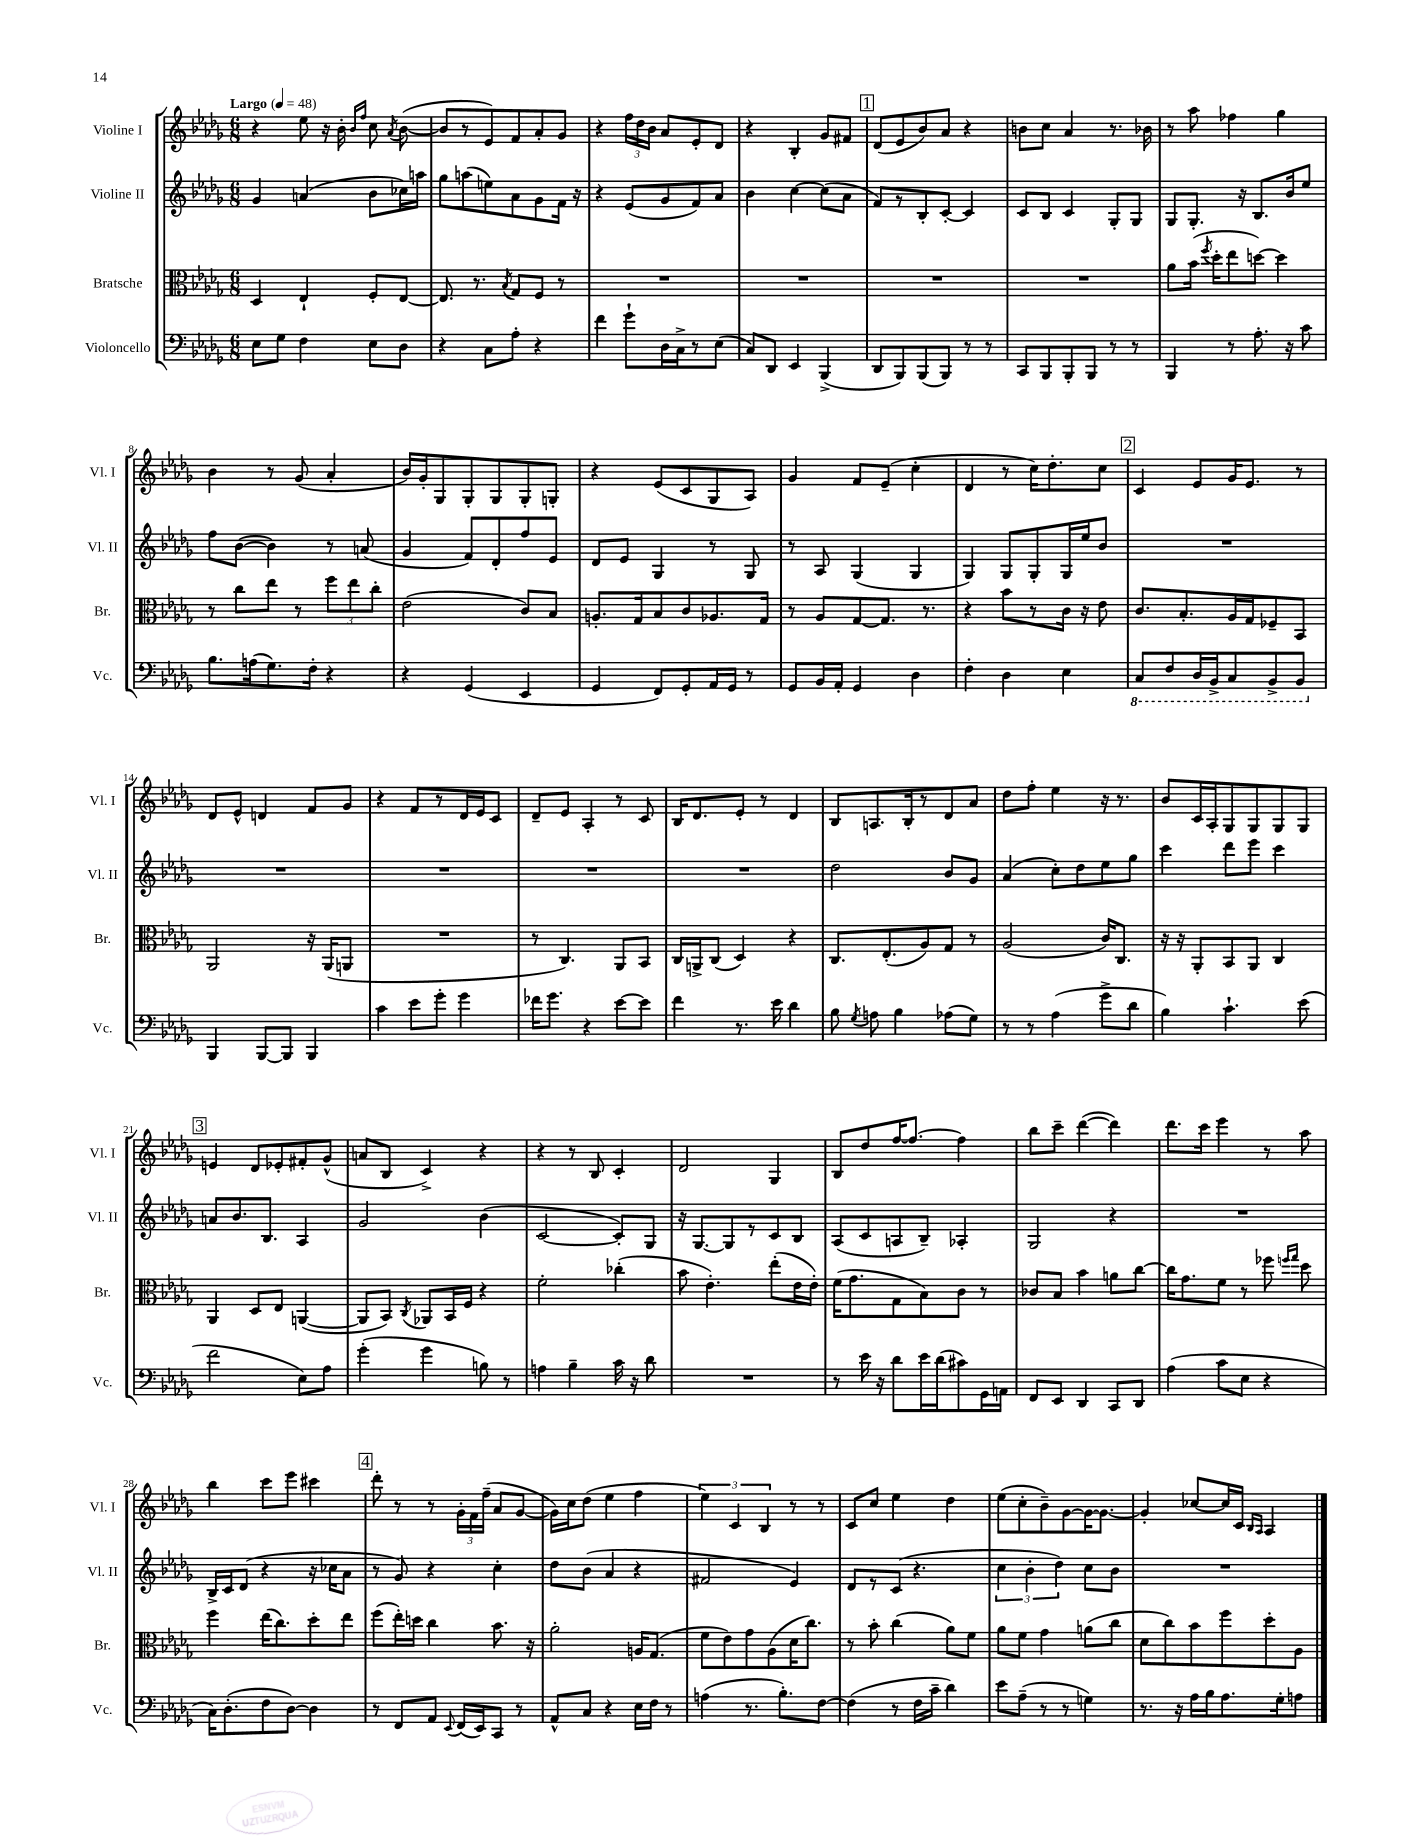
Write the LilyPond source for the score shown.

<<
\new StaffGroup <<
\new Staff = "s0" \with { instrumentName = "Violine I" shortInstrumentName = "Vl. I" } {
    \clef treble \key des \major \numericTimeSignature \time 6/8 \tempo "Largo" 4 = 48
    \autoBeamOff r4 ees''8 r16 bes'16-. \grace { bes'16[ f''16] } c''8 \acciaccatura { aes'8 } bes'8~( |
    bes'8[ r8 ees'8) f'8 aes'8-. ges'8] |
    r4 \tuplet 3/2 { f''16[ des''16 bes'16] } aes'8[ ees'8-. des'8] |
    r4 bes4-. ges'8[ fis'8] |
    \mark \markup { \box "1" } des'8[( ees'8 bes'8) aes'8] r4 |
    b'8[ c''8] aes'4 r8. bes'16 |
    r8 aes''8 fes''4 ges''4 |
    bes'4 r8 ges'8( aes'4-. |
    bes'16[) ges'16-. ges8 ges8-. ges8 ges8-. g8]-. |
    r4 ees'8[( c'8 ges8 aes8]) |
    ges'4 f'8[ ees'8]--( c''4-. |
    des'4 r8 c''16[) des''8.-. c''8] |
    \mark \markup { \box "2" } c'4 ees'8[ ges'16 ees'8.] r8 |
    des'8[ ees'8]-^ d'4 f'8[ ges'8] |
    r4 f'8[ r8 des'16 ees'16 c'8] |
    des'8[-- ees'8] aes4-. r8 c'8 |
    bes16[ des'8. ees'8]-. r8 des'4 |
    bes8[ a8. bes16-. r8 des'8 aes'8] |
    des''8[ f''8]-. ees''4 r16 r8. |
    bes'8[ c'16 aes16-. ges8 ges8 ges8 ges8] |
    \mark \markup { \box "3" } e'4 des'8[ ees'8-. fis'8-. ges'8]-^( |
    a'8[ bes8] c'4->) r4 |
    r4 r8 bes8 c'4-. |
    des'2 ges4 |
    bes8[ des''8 f''16~ f''8.]~ f''4 |
    bes''8[ c'''8]-- des'''4~( des'''4) |
    des'''8.[ c'''16] ees'''4 r8 aes''8 |
    bes''4 c'''8[ ees'''8] cis'''4 |
    \mark \markup { \box "4" } des'''8-. r8 r8 \tuplet 3/2 { ges'16[-. f'16 f''16]--( } aes'8[ ges'8]~ |
    ges'16[) c''16 des''8]( ees''4 f''4 |
    \tuplet 3/2 { ees''4) c'4 bes4 } r8 r8 |
    c'8[ c''8] ees''4 des''4 |
    ees''8[( c''8-. bes'8--) ges'8~ ges'16~ ges'8.]~ |
    ges'4-. ces''8[~ ces''16 c'16] \grace { bes16[ aes16] } aes4 \bar "|." |
}
\new Staff = "s1" \with { instrumentName = "Violine II" shortInstrumentName = "Vl. II" } {
    \clef treble \key des \major \numericTimeSignature \time 6/8
    \autoBeamOff ges'4 a'4( bes'8[ ces''16) a''16] |
    ges''8[ a''8( e''8) aes'8 ges'8 f'16] r16 |
    r4 ees'8[( ges'8 f'8) aes'8] |
    bes'4 c''4~ c''8[( aes'8] |
    \mark \markup { \box "1" } f'8[) r8 bes8-. c'8]~-. c'4 |
    c'8[ bes8] c'4 ges8[-. ges8] |
    ges8[ ges8.]-. r16 bes8.[ bes'16 ees''8] |
    f''8[ bes'8]~( bes'4) r8 a'8( |
    ges'4 f'8[) des'8-. f''8 ees'8] |
    des'8[ ees'8] ges4 r8 ges8 |
    r8 aes8 ges4( ges4 |
    ges4) ges8[ ges8-. ges16 ees''16 bes'8] |
    \mark \markup { \box "2" } R2. |
    R2. |
    R2. |
    R2. |
    R2. |
    des''2 bes'8[ ges'8] |
    aes'4( c''8[-.) des''8 ees''8 ges''8] |
    c'''4 des'''8[ ees'''8] c'''4 |
    \mark \markup { \box "3" } a'8[ bes'8. bes8.] aes4 |
    ges'2 bes'4( |
    c'2~ c'8[-.) ges8] |
    r16 ges8.[~ ges8 r8 c'8 bes8] |
    aes8[( c'8 a8 bes8]--) aes4-. |
    ges2 r4 |
    R2. |
    bes16[-> c'16 des'8]( r4 r16 ces''16[ aes'8] |
    \mark \markup { \box "4" } r8 ges'8) r4 c''4-. |
    des''8[ bes'8]( aes'4 r4 |
    fis'2 ees'4) |
    des'8[ r8 c'8]( r4. |
    \tuplet 3/2 { c''4 bes'4-. des''4) } c''8[ bes'8] |
    R2. \bar "|." |
}
\new Staff = "s2" \with { instrumentName = "Bratsche" shortInstrumentName = "Br." } {
    \clef alto \key des \major \numericTimeSignature \time 6/8
    \autoBeamOff des4 ees4-! f8[-. ees8]~ |
    ees8. r8. \acciaccatura { bes8 } ges8[ f8] r8 |
    R2. |
    R2. |
    \mark \markup { \box "1" } R2. |
    R2. |
    aes'8[ bes'16]( \acciaccatura { f''8 } des''16[-. ees''8 d''8]~) d''4 |
    r8 c''8[ ees''8] r8 \tuplet 3/2 { f''8[ ees''8 c''8]-. } |
    ees'2( c'8[) bes8] |
    a8.[-. ges16 bes8 c'8 aes8. ges16] |
    r8 aes8[ ges8~ ges8.] r8. |
    r4 bes'8[ r8 c'16] r16 ees'8 |
    \mark \markup { \box "2" } c'8.[ bes8.-. aes16 ges16 fes8-- bes,8] |
    aes,2 r16 aes,16[( a,8] |
    R2. |
    r8 c4.) aes,8[ bes,8] |
    c16[ a,16-> c8]( des4) r4 |
    c8.[ ees8.-.( aes8) ges8] r8 |
    aes2( c'16[) c8.] |
    r16 r16 aes,8[-. bes,8 aes,8] c4 |
    \mark \markup { \box "3" } aes,4 des8[ ees8] a,4~( |
    a,8[ bes,8]) \acciaccatura { c8 } aes,8[ bes,16 f16] r4 |
    f'2-. ces''4-.( |
    bes'8 ees'4.-.) ees''8[-.( ees'16 ees'16]-.) |
    f'16[( ges'8. ges8 bes8) c'8] r8 |
    ces'8[ bes8] bes'4 a'8[ c''8]~ |
    c''16[ ges'8. f'8] r8 fes''8 \grace { f''16[ ges''16] } des''8 |
    f''4 ees''16[( c''8.) des''8-. ees''8] |
    \mark \markup { \box "4" } f''8[( ees''16-.) d''16] c''4 bes'8. r16 |
    aes'2-. a16[ ges8.]( |
    f'8[ ees'8) ges'8 aes8( des'16 c''8.]) |
    r8 bes'8-. c''4( aes'8[) f'8] |
    aes'8[ f'8] ges'4 a'8[( c''8] |
    des'8[ c''8) bes'8 f''8 des''8-. aes8] \bar "|." |
}
\new Staff = "s3" \with { instrumentName = "Violoncello" shortInstrumentName = "Vc." } {
    \clef bass \key des \major \numericTimeSignature \time 6/8
    \autoBeamOff ees8[ ges8] f4 ees8[ des8] |
    r4 c8[ aes8]-. r4 |
    f'4 ges'8[-! des16 c16-> r8 ees8]( |
    c8[) des,8] ees,4 bes,,4->( |
    \mark \markup { \box "1" } des,8[ bes,,8) bes,,8( bes,,8]) r8 r8 |
    c,8[ bes,,8 bes,,8-. bes,,8] r8 r8 |
    bes,,4 r8 aes8.-. r16 c'8 |
    bes8.[ a16( ges8.) f16]-. r4 |
    r4 ges,4( ees,4 |
    ges,4 f,8[) ges,8-. aes,16 ges,16] r8 |
    ges,8[ bes,16 aes,16]-. ges,4 des4 |
    f4-. des4 ees4 |
    \mark \markup { \box "2" } \ottava #-1 c,8[ f,8 des,16 bes,,16-> c,8 bes,,8-> bes,,8] \ottava #0 |
    bes,,4 bes,,8[~ bes,,8] bes,,4 |
    c'4 ees'8[ ges'8]-. ges'4 |
    fes'16[ ges'8.] r4 ees'8[~ ees'8] |
    f'4 r8. ees'16 des'4 |
    bes8 \acciaccatura { ges8 } a8 bes4 aes8[( ges8]) |
    r8 r8 aes4( ges'8[-> des'8] |
    bes4) c'4.-! ees'8( |
    \mark \markup { \box "3" } f'2 ees8[) aes8] |
    ges'4-.( ges'4 b8) r8 |
    a4 bes4-- c'16 r16 des'8 |
    R2. |
    r8 ees'16 r16 des'8[ ees'16 des'16( cis'8) ges,16 a,16] |
    f,8[ ees,8] des,4 c,8[ des,8] |
    aes4( c'8[ ees8] r4 |
    c16[) des8.-.( f8 des8]~) des4 |
    \mark \markup { \box "4" } r8 f,8[ aes,8] \appoggiatura { ees,8 } f,16[( ees,16) c,8] r8 |
    aes,8[-^ c8] r4 ees16[ f16] r8 |
    a4( r8. bes8.[-.) f8]~ |
    f4( r8 f16[ c'16]-- des'4) |
    ees'8[ aes8]--( r8 r8 g4) |
    r8. r16 aes16[ bes16 aes8. ges16-. a8] \bar "|." |
}
>>
>>
